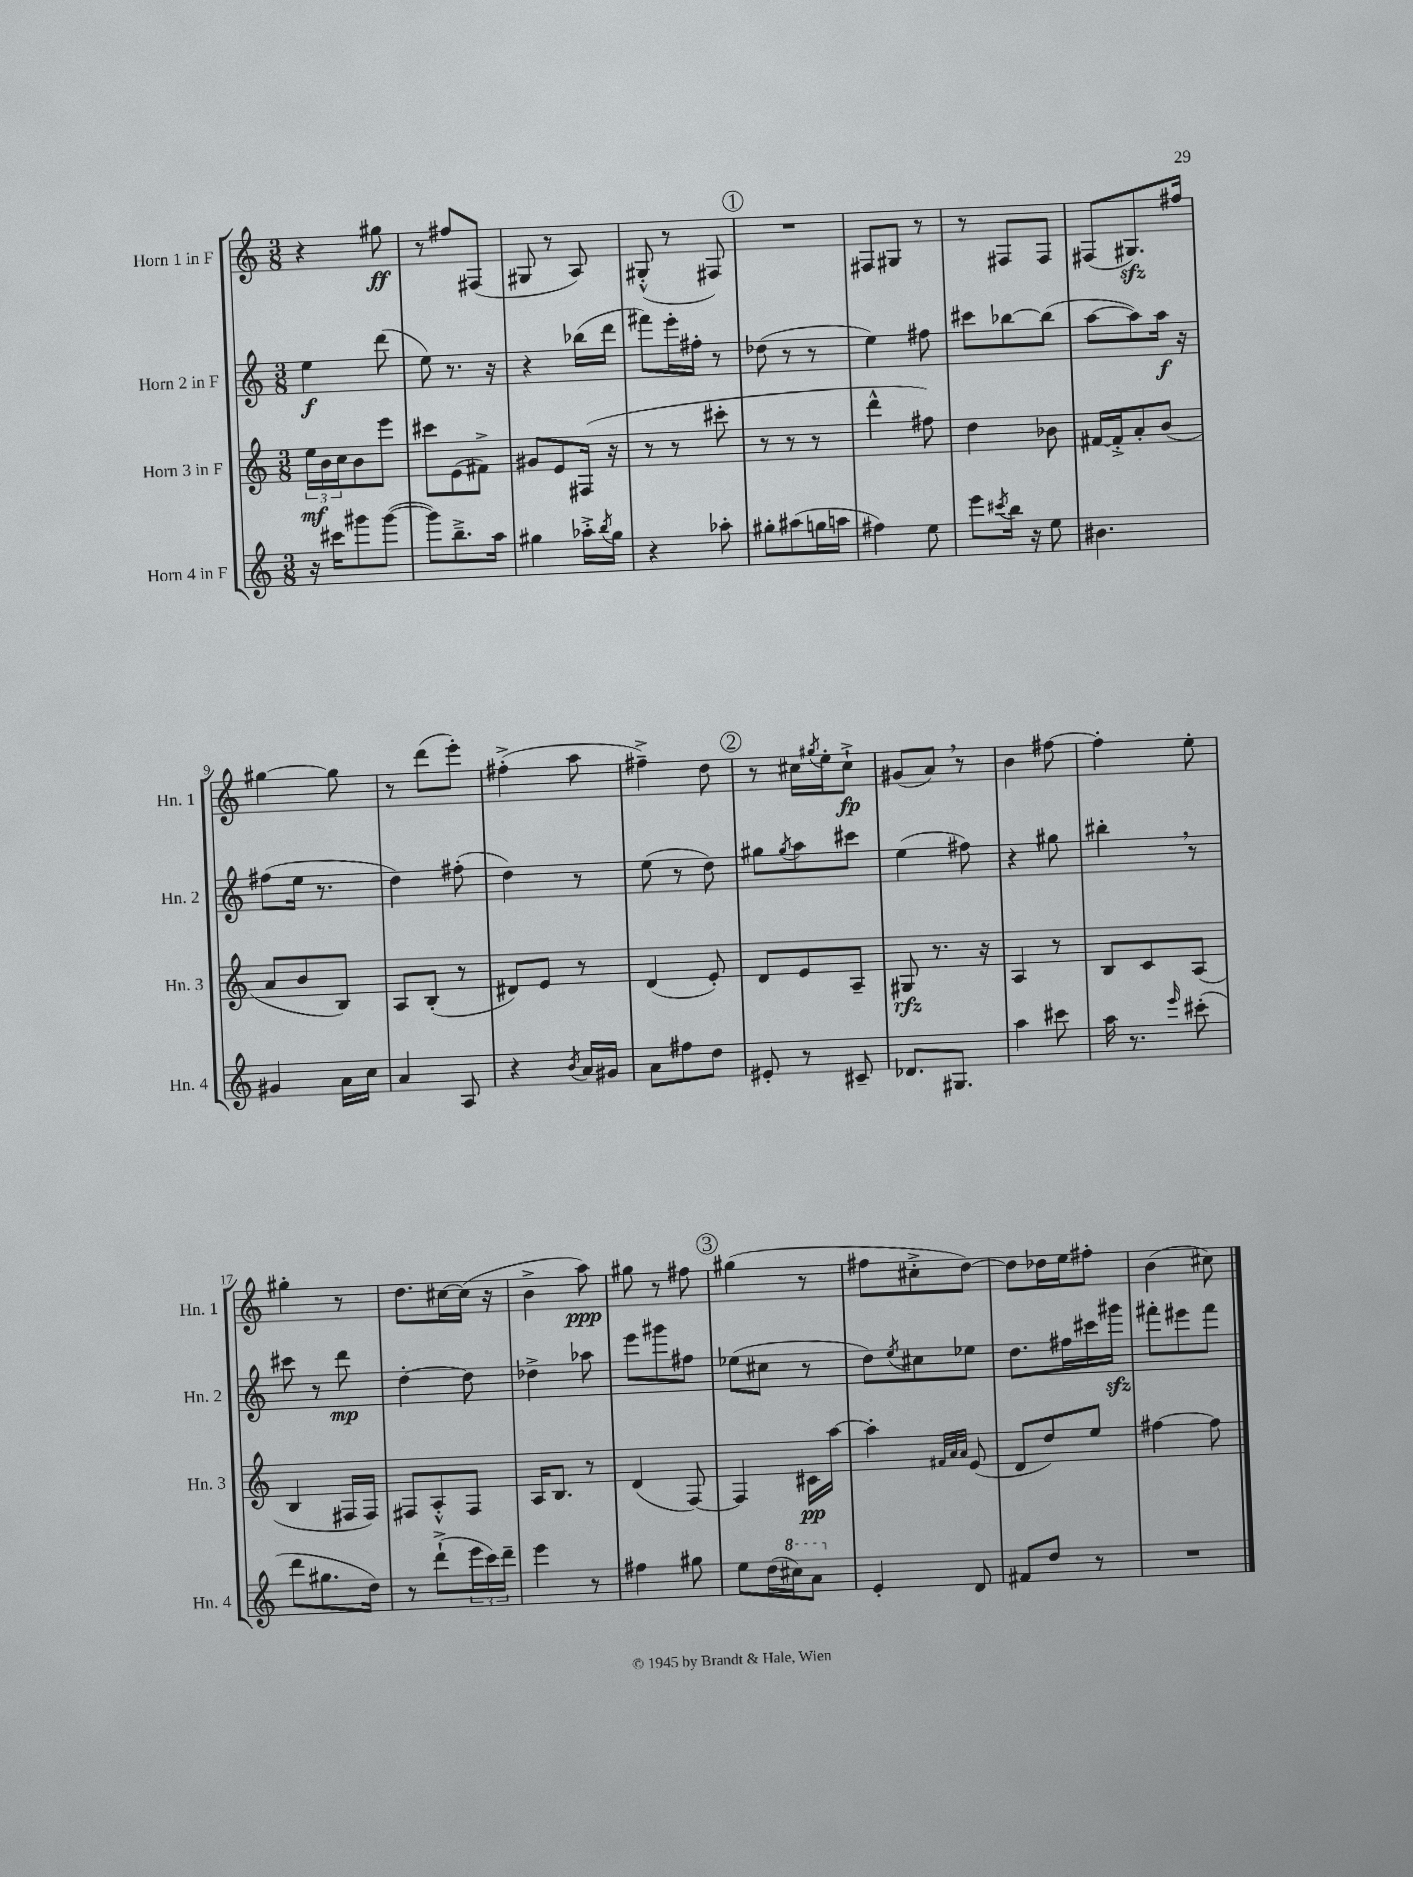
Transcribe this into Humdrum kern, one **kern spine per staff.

**kern	**kern	**dynam	**kern	**dynam	**kern	**dynam
*part4	*part3	*part3	*part2	*part2	*part1	*part1
*staff4	*staff3	*staff3	*staff2	*staff2	*staff1	*staff1
*I"Horn 4 in F	*I"Horn 3 in F	*	*I"Horn 2 in F	*	*I"Horn 1 in F	*
*I'Hn. 4	*I'Hn. 3	*	*I'Hn. 2	*	*I'Hn. 1	*
*clefG2	*clefG2	*	*clefG2	*	*clefG2	*
*k[]	*k[]	*	*k[]	*	*k[]	*
*M3/8	*M3/8	*	*M3/8	*	*M3/8	*
=1	=1	=1	=1	=1	=1	=1
16r	24ee\LL	mf	4ee\	f	4r	.
.	24b\	.	.	.	.	.
16ccc#X\KL	.	.	.	.	.	.
.	24cc\J	.	.	.	.	.
8ggg#X\	8b\	.	.	.	.	.
([8ggg#\J	8eee\J	.	(8ddd\	.	8gg#X\	ff
=2	=2	=2	=2	=2	=2	=2
8ggg#\L])	8ccc#X\L	.	8ee\)	.	8r	.
8.bb~^\	(8e\	.	8.r	.	8ff#X/L	.
.	8f#X^\J)	.	.	.	(8F#X/J	.
16aa\Jk	.	.	16r	.	.	.
=3	=3	=3	=3	=3	=3	=3
4gg#X\	8g#X/L	.	4r	.	8G#X/	.
.	8e/	.	.	.	8r	.
16aa-X'^\LL	(16F#X/Jk	.	(16bb-X\LL	.	8A/)	.
8qbb/	.	.	.	.	.	.
16gg#\JJ	16r	.	16ddd\JJ	.	.	.
=4	=4	=4	=4	=4	=4	=4
4r	8r	.	8fff#X\L)	.	(8G#X'^^/	.
.	8r	.	16eee'\L	.	8r	.
.	.	.	16ff#X'\JJ	.	.	.
8aa-X'\	8ccc#X'\	.	8r	.	8F#X/)	.
!!LO:REH:place=s1:t=1
=5	=5	=5	=5	=5	=5	=5
8gg#X'\L	8r	.	(8dd-X\	.	4.r	.
(8aa#X\	8r	.	8r	.	.	.
16ggn\L	8r	.	8r	.	.	.
16aan\JJ	.	.	.	.	.	.
=6	=6	=6	=6	=6	=6	=6
4ff#X\)	4ddd^^\	.	4ee\)	.	8F#X/L	.
.	.	.	.	.	8G#X/J	.
8ee\	8ff#X\)	.	8ff#X\	.	8r	.
=7	=7	=7	=7	=7	=7	=7
8eee\L	4dd\	.	8ccc#X\L	.	8r	.
8qccc#X/	.	.	.	.	.	.
16bb\Jk	.	.	[8bb-X\	.	8F#X/L	.
16r	.	.	.	.	.	.
8ee\	8b-X\	.	(8bb-\J]	.	8F#/J	.
=8	=8	=8	=8	=8	=8	=8
4.b#X\	[16f#X/LL	.	[8aa\L	.	(8F#X/L	.
.	16f#'^/J]	.	.	.	.	.
.	8a'/	.	8aa\])	.	8.G#Xzz/)	.
.	(8b/J	.	16aa\Jk	f	.	.
.	.	.	16r	.	16ff#X/Jk	.
!!LO:LB:g=z
=9	=9	=9	=9	=9	=9	=9
4g#X/	8a/L	.	(8ff#X\L	.	[4gg#X\	.
.	8b/	.	16ee\Jk	.	.	.
.	.	.	8.r	.	.	.
16a\LL	8B/J)	.	.	.	8gg#\]	.
16cc\JJ	.	.	.	.	.	.
=10	=10	=10	=10	=10	=10	=10
4a/	8A/L	.	4dd\)	.	8r	.
.	(8B'/J	.	.	.	(8ddd\L	.
8A/	8r	.	(8ff#X'\	.	8eee'\J)	.
=11	=11	=11	=11	=11	=11	=11
4r	8d#X/L)	.	4dd\)	.	(4ff#X'^\	.
.	8e/J	.	.	.	.	.
8qb/	.	.	.	.	.	.
16a/LL	8r	.	8r	.	8aa\	.
16g#X/JJ	.	.	.	.	.	.
=12	=12	=12	=12	=12	=12	=12
8a\L	(4d/	.	(8ee\	.	4ff#X~^\)	.
8ff#X\	.	.	8r	.	.	.
8dd\J	8e'/)	.	8dd\)	.	8dd\	.
!!LO:REH:place=s1:t=2
=13	=13	=13	=13	=13	=13	=13
8e#X'/	8d/L	.	8gg#X\L	.	8r	.
.	.	.	8qgg#/	.	.	.
8r	8e/	.	8aa\	.	16cc#X\LL	.
.	.	.	.	.	8qgg#X/	.
.	.	.	.	.	16ee'\J	.
8c#X~/	8A~/J	.	8ccc#X\J	.	8cc#`^\J	fp
=14	=14	=14	=14	=14	=14	=14
8.d-X/L	8G#X/	rfz	(4ee\	.	(8g#X/L	.
.	8.r	.	.	.	8a,/J)	.
8.G#X/J	.	.	.	.	.	.
.	.	.	8ff#X\)	.	8r	.
.	16r	.	.	.	.	.
=15	=15	=15	=15	=15	=15	=15
4aa\	4A/	.	4r	.	4b\	.
8ccc#X\	8r	.	8gg#X\	.	[8ff#X\	.
=16	=16	=16	=16	=16	=16	=16
16aa\	8B/L	.	4bb#X',\	.	4ff#'\]	.
8.r	.	.	.	.	.	.
.	8c/	.	.	.	.	.
16qqeee/	.	.	.	.	.	.
(8ccc#X'\	(8A/J	.	8r	.	8ee'\	.
!!LO:LB:g=z
=17	=17	=17	=17	=17	=17	=17
8ddd\L	4B/	.	8ccc#X\	.	4gg#X'\	.
8.gg#X\	.	.	8r	.	.	.
.	16F#X/LL	.	8ddd\	mp	8r	.
16dd\Jk)	16F#/JJ)	.	.	.	.	.
=18	=18	=18	=18	=18	=18	=18
8r	8F#X/L	.	[4dd'\	.	8.dd\L	.
(8ddd`^\L	8A'^^/	.	.	.	.	.
.	.	.	.	.	[16cc#X\L	.
24eee\L	8F#/J	.	8dd\]	.	(16cc#\JJ]	.
24ccc\)	.	.	.	.	.	.
.	.	.	.	.	16r	.
24ddd~\JJ	.	.	.	.	.	.
=19	=19	=19	=19	=19	=19	=19
4eee\	16A/KL	.	4dd-X^\	.	4b^\	.
.	8.B/J	.	.	.	.	.
8r	8r	.	8aa-X\	.	8aa\)	ppp
=20	=20	=20	=20	=20	=20	=20
4ff#X\	(4d/	.	8eee\L	.	8gg#X\	.
.	.	.	8ggg#X\	.	8r	.
8gg#X\	[8F/)	.	8ff#X\J	.	8ff#X\	.
!!LO:REH:place=s1:t=3
=21	=21	=21	=21	=21	=21	=21
8ee\L	4F/]	.	(8ee-X\L	.	(4gg#X\	.
(16dd\L	.	.	8cc#X\J	.	.	.
*8va	*	*	*	*	*	*
16ccc#X\J)	.	.	.	.	.	.
8aa\J	16c#X\LL	pp	8r	.	8r	.
.	[16aa\JJ	.	.	.	.	.
=22	=22	=22	=22	=22	=22	=22
*X8va	*	*	*	*	*	*
4e'/	4aa'\]	.	8dd\L)	.	8ff#X\L	.
.	.	.	8qee/	.	.	.
.	.	.	8cc#X\	.	8cc#X'^\	.
.	32qqf#X/LLL	.	.	.	.	.
.	32qqa/	.	.	.	.	.
.	32qqa/JJJ	.	.	.	.	.
8d/	(8e/	.	8ee-X\J	.	[8dd\J)	.
=23	=23	=23	=23	=23	=23	=23
8f#X/L	8d/L	.	8.dd\L	.	8dd\L]	.
8dd/J	8dd/)	.	.	.	16dd-X\L	.
.	.	.	16ff#X\L	.	16ee\J	.
8r	8ee/J	.	16ccc#X\	.	8ff#X'\J	.
.	.	.	16ggg#Xzz\JJ	.	.	.
=24	=24	=24	=24	=24	=24	=24
4.r	[4ff#X\	.	8fff#X'\L	.	(4b\	.
.	.	.	8eee#X\	.	.	.
.	8ff#\]	.	8fff#\J	.	8cc#X\)	.
==	==	==	==	==	==	==
*-	*-	*-	*-	*-	*-	*-
